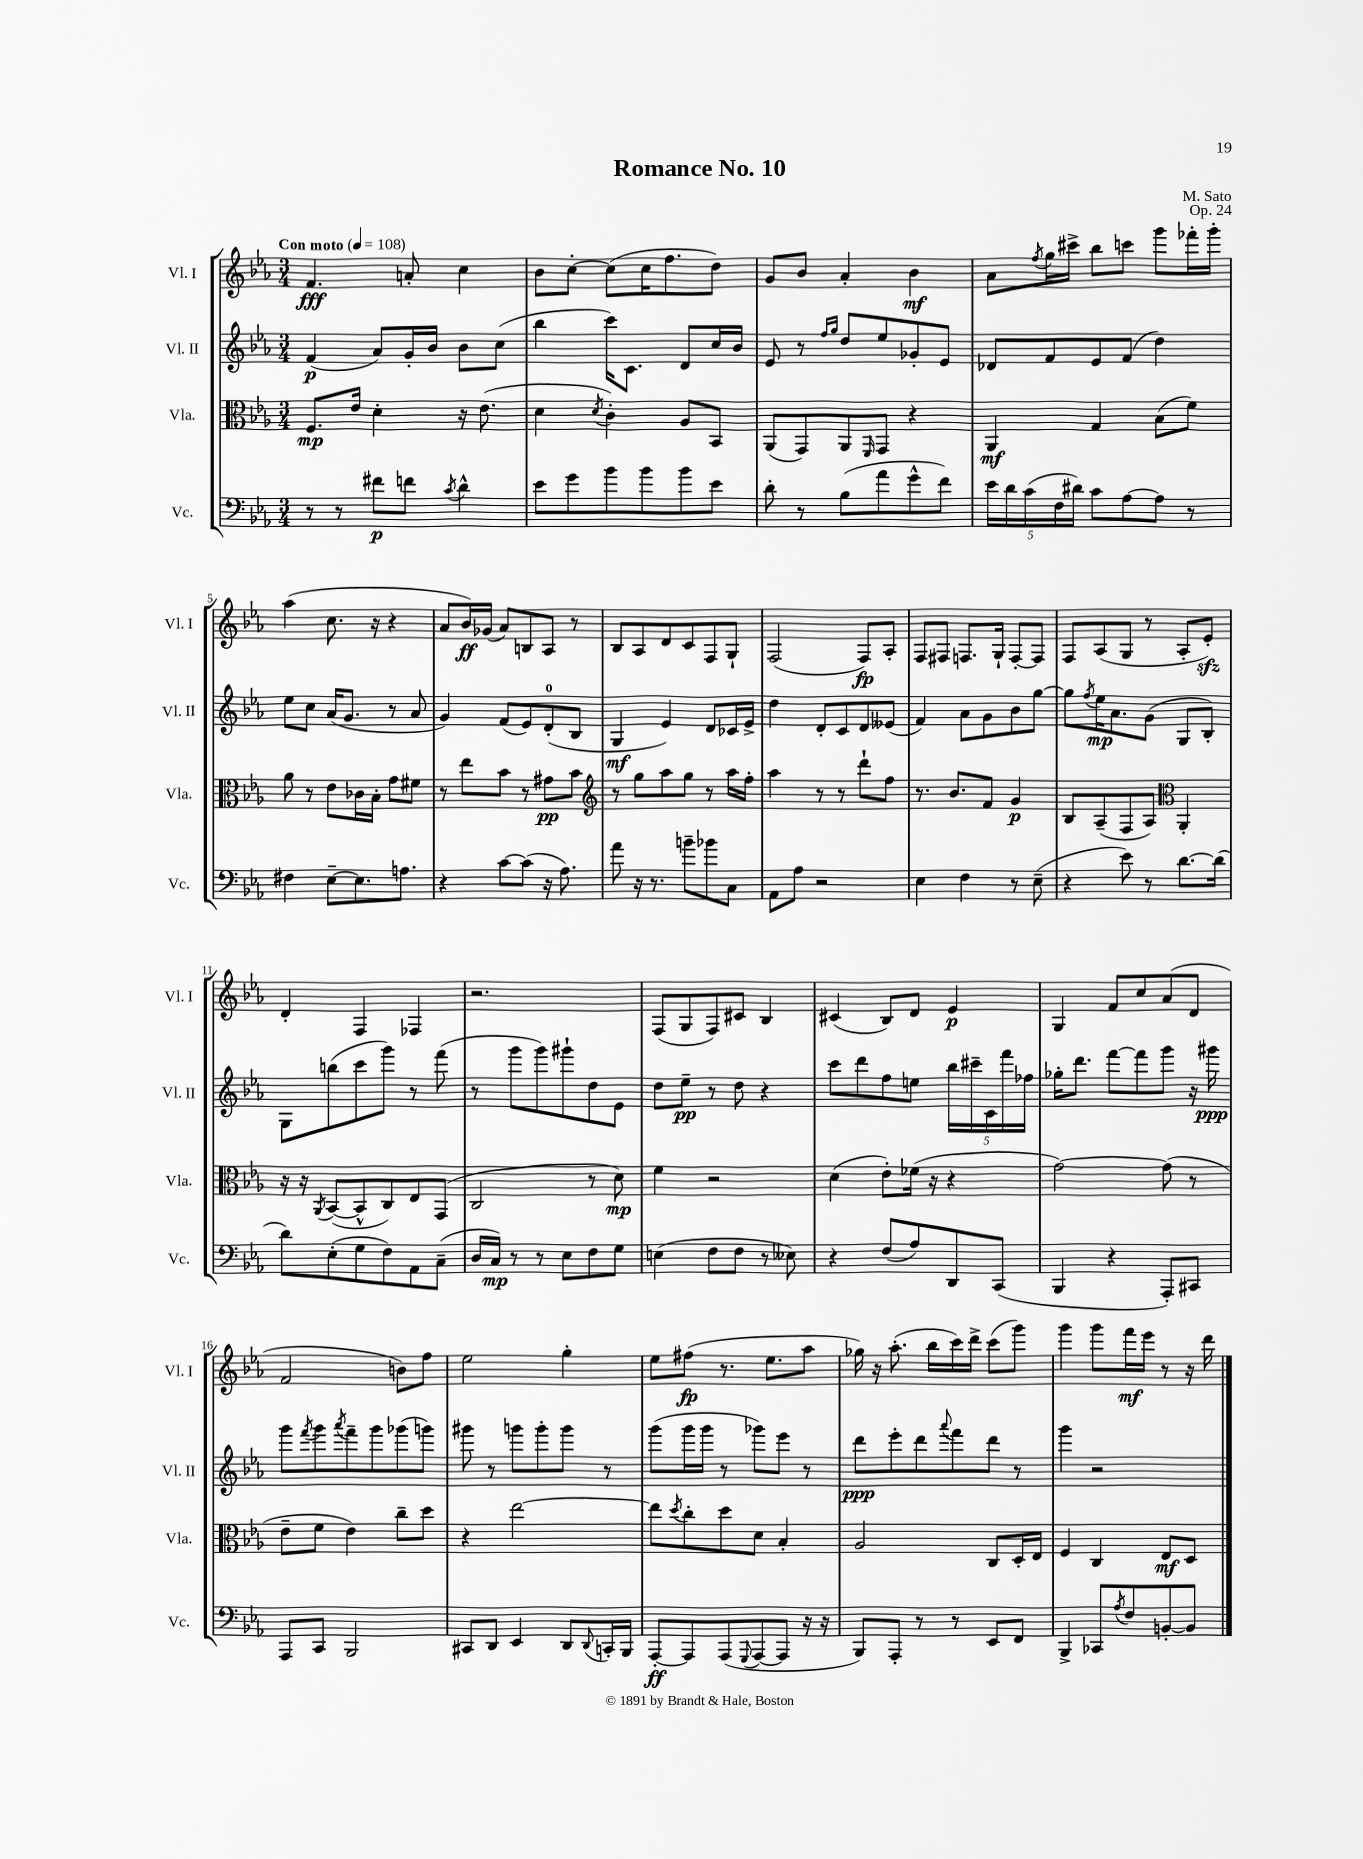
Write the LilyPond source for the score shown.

\header { title = "Romance No. 10" composer = "M. Sato" opus = "Op. 24" }
<<
\new StaffGroup <<
\new Staff = "s0" \with { instrumentName = "Vl. I" shortInstrumentName = "Vl. I" } {
    \clef treble \key ees \major \numericTimeSignature \time 3/4 \tempo "Con moto" 4 = 108
    f'4.\fff a'8-. c''4 |
    bes'8 c''8~-. c''8( c''16 f''8. d''8) |
    g'8 bes'8 aes'4-. bes'4\mf |
    aes'8 \acciaccatura { f''8 } g''16 cis'''16-> bes''8 c'''8 g'''8 fes'''16-. g'''16-. |
    aes''4( c''8. r16 r4 |
    aes'8 bes'16\ff) ges'16( aes'8) b8 aes8 r8 |
    bes8 aes8 d'8 c'8 f8 g8-! |
    f2( f8\fp) aes8-. |
    f8 fis8 f8. g16-! f8~-. f8 |
    f8 aes8( g8 r8 aes8-. ees'8-.\sfz) |
    d'4-. f4 fes4 |
    r2. |
    f8( g8 f8) cis'8 bes4 |
    cis'4( bes8) d'8 ees'4\p |
    g4 f'8 c''8 aes'8( d'8 |
    f'2 b'8) f''8 |
    ees''2 g''4-. |
    ees''8 fis''8\fp( r8. ees''8. aes''8 |
    ges''16) r16 aes''8.-.( bes''16 c'''16) d'''16-> c'''8( g'''8) |
    g'''4 g'''8 f'''16\mf ees'''16 r8 r16 d'''16 \bar "|." |
}
\new Staff = "s1" \with { instrumentName = "Vl. II" shortInstrumentName = "Vl. II" } {
    \clef treble \key ees \major \numericTimeSignature \time 3/4
    f'4\p( aes'8) g'16-. bes'16 bes'8 c''8( |
    bes''4 c'''16) c'8. d'8 c''16 bes'16 |
    ees'8 r8 \grace { f''16 g''16 } d''8 ees''8 ges'8-. ees'8 |
    des'8 f'8 ees'8 f'8( d''4) |
    ees''8 c''8 aes'16( g'8. r8 aes'8 |
    g'4) f'8( ees'8) d'8-0-.( bes8 |
    g4\mf ees'4) d'8 ces'16 ees'16-> |
    d''4 d'8-. c'8 d'8 eeses'8( |
    f'4) aes'8 g'8 bes'8 g''8~ |
    g''8 \acciaccatura { f''8 } ees''16\mp aes'8. g'8( g8 bes8-.) |
    g8 b''8( c'''8 g'''8) r8 f'''8( |
    r8 g'''8 g'''8) gis'''8-! d''8 ees'8 |
    d''8 ees''8--\pp r8 d''8 r4 |
    c'''8 d'''8 f''8 e''8 \tuplet 5/4 { bes''16 cis'''16-- c'16 f'''16 fes''16 } |
    ges''16-. d'''8. f'''8~ f'''8 g'''8 r16 gis'''16\ppp |
    g'''8 \acciaccatura { f'''8 } g'''8 \acciaccatura { aes'''8 } f'''8-- g'''8 ges'''8( g'''8) |
    gis'''8 r8 g'''8 g'''8-. g'''8 r8 |
    g'''8( g'''16 g'''16 r8 ges'''8) ees'''8 r8 |
    d'''8\ppp ees'''8-. d'''8 \appoggiatura { aes'''8 } f'''8 d'''8 r8 |
    g'''4 r2 \bar "|." |
}
\new Staff = "s2" \with { instrumentName = "Vla." shortInstrumentName = "Vla." } {
    \clef alto \key ees \major \numericTimeSignature \time 3/4
    f8.\mp ees'16 d'4-. r16 ees'8.( |
    d'4 \acciaccatura { d'8 } c'4-.) aes8 bes,8 |
    aes,8( g,8) aes,8 \grace { f,16 } g,8 r4 |
    aes,4\mf g4 bes8( f'8) |
    aes'8 r8 ees'8 ces'16 bes16-. g'8 fis'8 |
    r8 ees''8 bes'8 r8 gis'8\pp bes'8 |
    \clef treble r8 g''8 aes''8 g''8 r8 aes''16 f''16-. |
    aes''4 r8 r8 d'''8-! f''8 |
    r8. bes'8. f'8 g'4\p |
    bes8 aes8--( f8 aes8) \clef alto aes,4-. |
    r16 r16 \acciaccatura { aes,8 } bes,8~( bes,8-^ c8) ees8 g,8( |
    c2 r8 d'8\mp) |
    f'4 r2 |
    d'4( ees'8-.) fes'16( r16 r4 |
    g'2~) g'8( r8 |
    ees'8-- f'8 ees'4) c''8-- d''8 |
    r4 ees''2~ |
    ees''8 \acciaccatura { d''8 } c''8-. d''8 d'8 bes4-. |
    aes2 c8 d16-. ees16 |
    f4 c4 ees8\mf d8 \bar "|." |
}
\new Staff = "s3" \with { instrumentName = "Vc." shortInstrumentName = "Vc." } {
    \clef bass \key ees \major \numericTimeSignature \time 3/4
    r8 r8 fis'8\p f'8 \acciaccatura { c'8 } d'4-^ |
    ees'8 g'8 bes'8 bes'8 bes'8 ees'8 |
    d'8-. r8 bes8( aes'8 g'8-^ f'8) |
    \tuplet 5/4 { ees'16 d'16 c'16( f16 dis'16) } c'8 aes8~ aes8 r8 |
    fis4 ees8~-- ees8. a8. |
    r4 c'8~ c'8( r16 aes8.) |
    aes'8 r16 r8. b'8-- bes'8 c8 |
    aes,8 aes8 r2 |
    ees4 f4 r8 ees8--( |
    r4 ees'8) r8 d'8.~ d'16( |
    d'8) ees8-.( g8 f8) aes,8 c8--( |
    d16 c16\mp) r8 r8 ees8 f8 g8 |
    e4( f8 f8 r8 eeses8) |
    r4 f8( aes8) d,8 c,8( |
    bes,,4 r4 aes,,8-.) cis,8 |
    aes,,8 c,8 bes,,2 |
    cis,8 d,8 ees,4 d,8 \appoggiatura { d,8 } c,16-. bes,,16 |
    aes,,8~-.\ff aes,,8 aes,,8( \appoggiatura { g,,8 } aes,,8~ aes,,8 r16 r16 |
    bes,,8) aes,,8-. r8 r8 ees,8 f,8 |
    bes,,4-> ces,8 \acciaccatura { aes8 } f8 b,8~-. b,8 \bar "|." |
}
>>
>>
